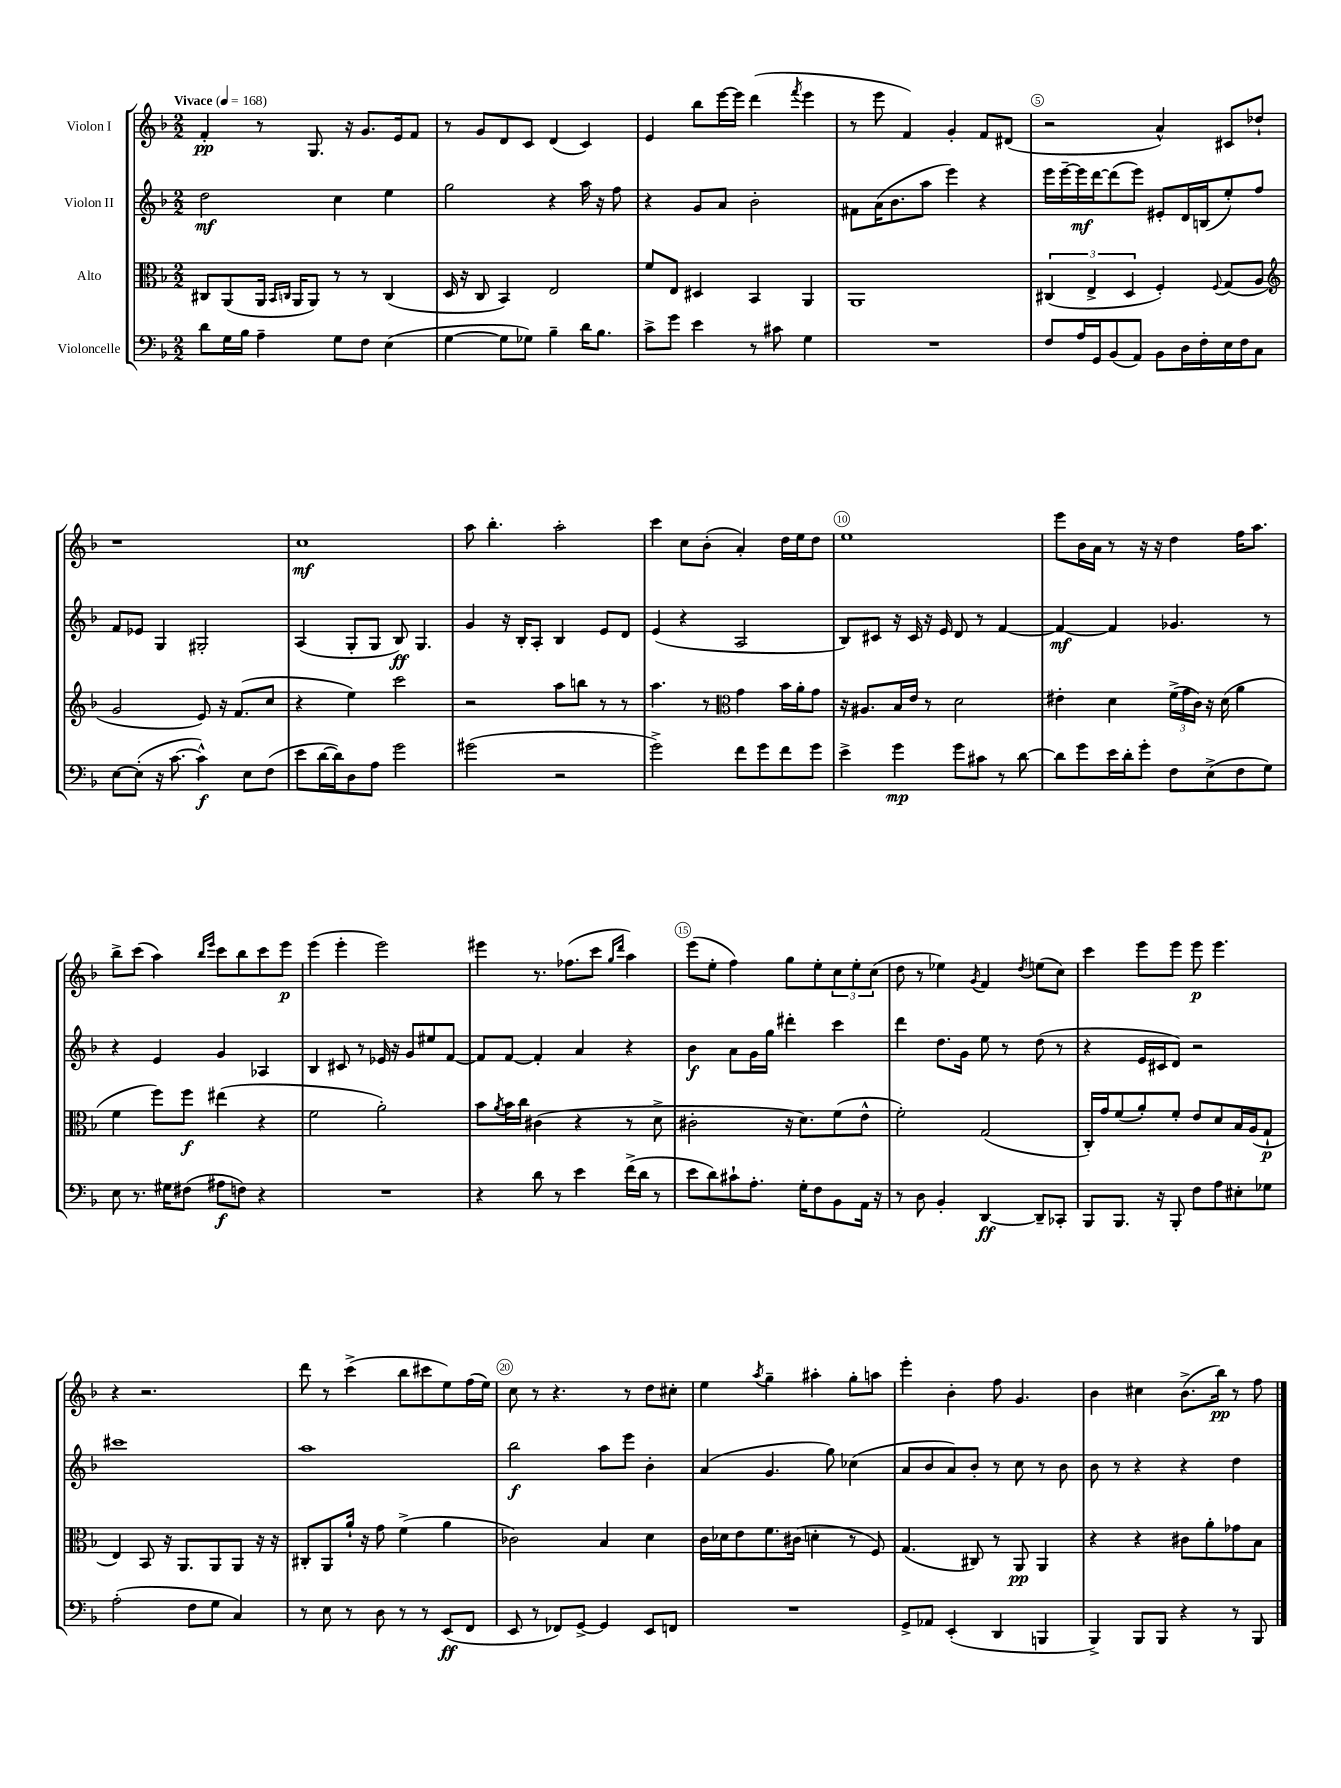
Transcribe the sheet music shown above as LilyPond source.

<<
\new StaffGroup <<
\new Staff = "s0" \with { instrumentName = "Violon I" } {
    \clef treble \key f \major \numericTimeSignature \time 2/2 \tempo "Vivace" 4 = 168
    f'4-.\pp r8 g8. r16 g'8. e'16 f'8 |
    r8 g'8 d'8 c'8 d'4( c'4) |
    e'4 bes''8 e'''16~ e'''16 d'''4( \acciaccatura { f'''8 } e'''4 |
    r8 e'''8 f'4) g'4-. f'8 dis'8( |
    r2 a'4-^) cis'8 des''8-! |
    r1 |
    c''1\mf |
    a''8 bes''4.-. a''2-. |
    c'''4 c''8 bes'8-.( a'4-.) d''16 e''16 d''8 |
    e''1 |
    e'''8 bes'16 a'16 r8 r16 r16 d''4 f''16 a''8. |
    bes''8-> c'''8( a''4) \grace { bes''16 e'''16 } c'''8 bes''8 c'''8 e'''8\p |
    e'''4( e'''4-. e'''2) |
    eis'''4 r8. fes''8.( c'''8 \grace { g''16 d'''16 } a''4) |
    e'''8( e''8-. f''4) g''8 e''8-. \tuplet 3/2 { c''8 e''8-. c''8( } |
    d''8 r8 ees''4) \acciaccatura { g'8 } f'4 \acciaccatura { d''8 } e''8( c''8) |
    c'''4 e'''8 e'''8 e'''8\p e'''4. |
    r4 r2. |
    d'''8 r8 c'''4->( bes''8 cis'''8 e''8) f''16( e''16) |
    c''8 r8 r4. r8 d''8 cis''8-. |
    e''4 \acciaccatura { a''8 } g''4-- ais''4-. g''8-. a''8 |
    e'''4-. bes'4-. f''8 g'4. |
    bes'4 cis''4 bes'8.->( bes''16\pp) r8 f''8 \bar "|." |
}
\new Staff = "s1" \with { instrumentName = "Violon II" } {
    \clef treble \key f \major \numericTimeSignature \time 2/2
    d''2\mf c''4 e''4 |
    g''2 r4 a''16 r16 f''8 |
    r4 g'8 a'8 bes'2-. |
    fis'8 a'16( bes'8. a''8 e'''4) r4 |
    e'''16 e'''16~-- e'''16\mf d'''16~ d'''8( e'''8) eis'8-. d'16 b16( e''8-.) f''8 |
    f'8 ees'8 g4 gis2-. |
    a4( g8-. g8 bes8\ff) g4. |
    g'4 r16 bes16-. a8-. bes4 e'8 d'8 |
    e'4( r4 a2 |
    bes8) cis'8 r16 cis'16 r16 e'16 d'8 r8 f'4~ |
    f'4~\mf f'4 ges'4. r8 |
    r4 e'4 g'4 aes4 |
    bes4 cis'8 r8 ees'16 r16 g'8 eis''8 f'8~ |
    f'8 f'8~ f'4-. a'4 r4 |
    bes'4\f a'8 g'16 g''16 dis'''4-. c'''4 |
    d'''4 d''8. g'16 e''8 r8 d''8( r8 |
    r4 e'16 cis'16 d'8) r2 |
    cis'''1 |
    a''1 |
    bes''2\f a''8 e'''8 bes'4-. |
    a'4( g'4. g''8) ces''4( |
    a'8 bes'8 a'8) bes'8-. r8 c''8 r8 bes'8 |
    bes'8 r8 r4 r4 d''4 \bar "|." |
}
\new Staff = "s2" \with { instrumentName = "Alto" } {
    \clef alto \key f \major \numericTimeSignature \time 2/2
    cis8 a,8( a,16 \grace { bes,16 c16 } a,16 a,8) r8 r8 c4( |
    d16 r16 c8 bes,4) e2 |
    f'8 e8 dis4 bes,4 a,4 |
    a,1 |
    \tuplet 3/2 { cis4( e4-> d4 } f4-.) \appoggiatura { f8 } g8( a8 |
    \clef treble g'2 e'8) r16 f'8.( c''8 |
    r4 e''4) c'''2 |
    r2 a''8 b''8 r8 r8 |
    a''4. r8 \clef alto g'4 bes'16 a'16-. g'8 |
    r16 ais8. bes16 e'16 r8 d'2 |
    eis'4-. d'4 \tuplet 3/2 { f'16->( g'16 c'16) } r16 d'16( a'4 |
    f'4 f''8) f''8\f eis''4( r4 |
    f'2 a'2-.) |
    bes'8 \acciaccatura { a'8 } bes'16 c''16 cis'4( r4 r8 d'8-> |
    cis'2-. r16 d'8.) f'8( e'8-^ |
    f'2-.) g2( |
    c16-.) g'16 f'8( a'8-.) f'8-. e'8 d'8 bes16 a16( g8-!\p |
    e4) bes,8 r16 a,8. a,8 a,8 r16 r16 |
    cis8-. a,8 a'16-! r16 g'8 f'4->( a'4 |
    ces'2) bes4 d'4 |
    c'16 des'16 e'8 f'8. cis'16( d'4-. r8 f8) |
    g4.( cis8) r8 a,8\pp a,4 |
    r4 r4 cis'8 a'8-. ges'8 bes8 \bar "|." |
}
\new Staff = "s3" \with { instrumentName = "Violoncelle" } {
    \clef bass \key f \major \numericTimeSignature \time 2/2
    d'8 g16 bes16 a4-- g8 f8 e4( |
    g4~ g8 ges8) bes4-- d'16 bes8. |
    c'8-> g'8 e'4 r8 cis'8 g4 |
    R1 |
    f8 a16 g,16 bes,8( a,8) bes,8 d16 f16-. e16 f16 c8 |
    e8~ e8-.( r16 c'8.~ c'4-^\f) e8 f8( |
    e'8 d'16~ d'16) d8 a8 g'2 |
    gis'2( r2 |
    g'2->) f'8 g'8 f'8 g'8 |
    e'4-> g'4\mp g'8 cis'8 r8 d'8~ |
    d'8 g'8 e'16 d'16-. g'8-. f8 e8->( f8 g8) |
    e8 r8. gis16 fis8( ais8\f f8) r4 |
    R1 |
    r4 d'8 r8 e'4 f'16->( d'16 r8 |
    e'8 d'8) cis'8-! a8.-. g16-. f8 bes,8 a,16 r16 |
    r8 d8 bes,4-. d,4~\ff d,8-- ces,8-. |
    bes,,8 bes,,8. r16 bes,,8-. f8 a8 eis8-. ges8 |
    a2-.( f8 g8 c4) |
    r8 e8 r8 d8 r8 r8 e,8\ff( f,8 |
    e,8 r8 fes,8) g,8~-> g,4 e,8 f,8 |
    R1 |
    g,8-> aes,8 e,4-.( d,4 b,,4 |
    bes,,4->) bes,,8 bes,,8 r4 r8 bes,,8 \bar "|." |
}
>>
>>
\layout { \context { \Score \override BarNumber.break-visibility = ##(#f #t #t) barNumberVisibility = #(every-nth-bar-number-visible 5) \override BarNumber.stencil = #(make-stencil-circler 0.1 0.3 ly:text-interface::print) } }
